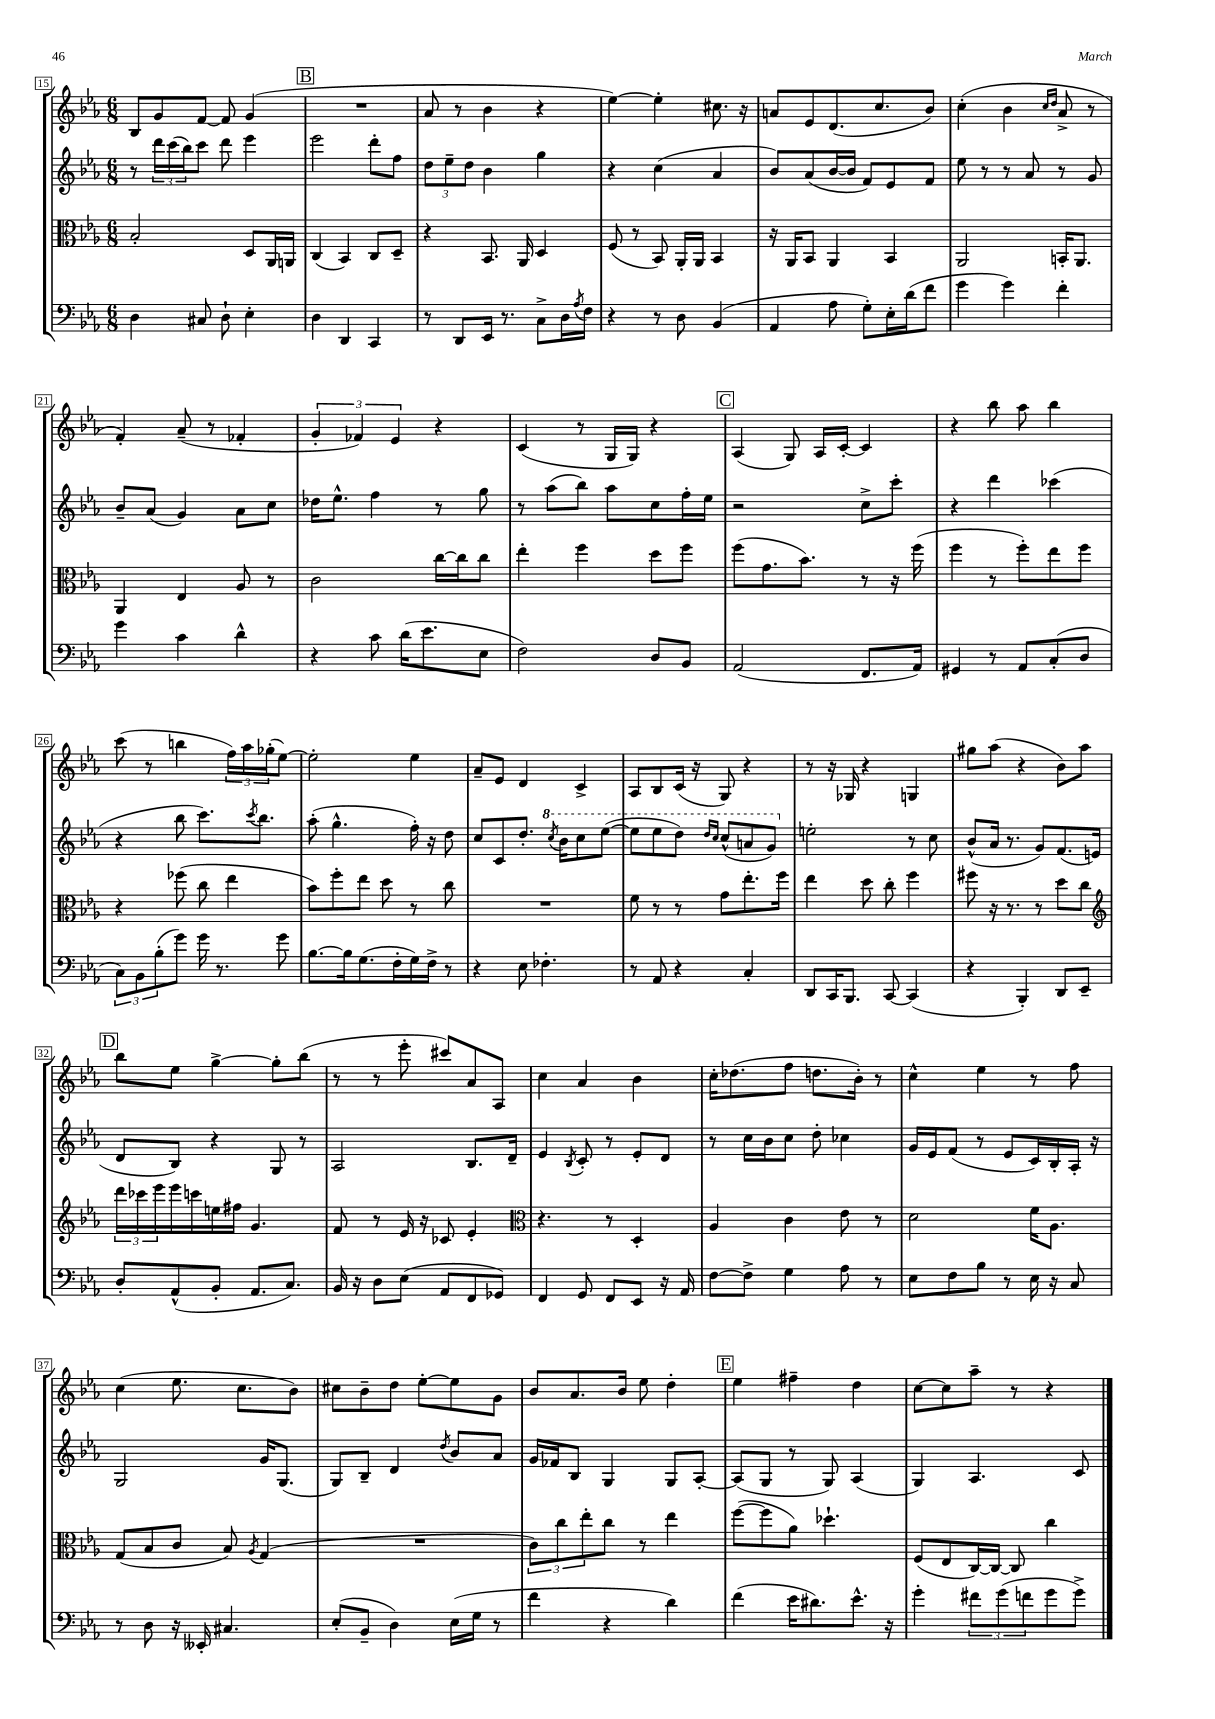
<<
\new StaffGroup <<
\new Staff = "s0" {
    \clef treble \key ees \major \numericTimeSignature \time 6/8
    bes8 g'8 f'8~ f'8 g'4( |
    \mark \markup { \box "B" } R2. |
    aes'8 r8 bes'4 r4 |
    ees''4~) ees''4-. cis''8. r16 |
    a'8 ees'8 d'8.( c''8. bes'8) |
    c''4-.( bes'4 \grace { c''16 d''16 } aes'8-> r8 |
    f'4-.) aes'8--( r8 fes'4-. |
    \tuplet 3/2 { g'4-. fes'4) ees'4 } r4 |
    c'4( r8 g16 g16) r4 |
    \mark \markup { \box "C" } aes4( g8) aes16 c'16~-. c'4 |
    r4 bes''8 aes''8 bes''4 |
    c'''8( r8 b''4 \tuplet 3/2 { f''16) aes''16 ges''16-.( } ees''8~) |
    ees''2-. ees''4 |
    aes'8-- ees'8 d'4 c'4-> |
    aes8 bes8 c'16( r16 g8) r4 |
    r8 r16 ges16 r4 g4 |
    gis''8 aes''8( r4 bes'8) aes''8 |
    \mark \markup { \box "D" } bes''8 ees''8 g''4~-> g''8-. bes''8( |
    r8 r8 ees'''8-. cis'''8) aes'8 aes8 |
    c''4 aes'4 bes'4 |
    c''16-. des''8.( f''8 d''8. bes'16-.) r8 |
    c''4-^ ees''4 r8 f''8 |
    c''4( ees''8. c''8. bes'8) |
    cis''8 bes'8-- d''8 ees''8~-. ees''8 g'8 |
    bes'8 aes'8. bes'16 ees''8 d''4-. |
    \mark \markup { \box "E" } ees''4 fis''4-- d''4 |
    c''8~ c''8 aes''8-- r8 r4 \bar "|." |
}
\new Staff = "s1" {
    \clef treble \key ees \major \numericTimeSignature \time 6/8
    r8 \tuplet 3/2 { d'''16 c'''16( bes''16) } c'''8 d'''8 ees'''4 |
    \mark \markup { \box "B" } ees'''2 d'''8-. f''8 |
    \tuplet 3/2 { d''8 ees''8-- d''8 } bes'4 g''4 |
    r4 c''4( aes'4 |
    bes'8) aes'8( bes'16~ bes'16 f'8) ees'8 f'8 |
    ees''8 r8 r8 aes'8 r8 g'8 |
    bes'8-- aes'8( g'4) aes'8 c''8 |
    des''16 ees''8.-^ f''4 r8 g''8 |
    r8 aes''8( bes''8) aes''8 c''8 f''16-. ees''16 |
    \mark \markup { \box "C" } r2 c''8-> c'''8-. |
    r4 d'''4 ces'''4( |
    r4 bes''8 c'''8.) \acciaccatura { c'''8 } bes''8. |
    aes''8-.( g''4.-^ f''16-.) r16 d''8 |
    c''8 c'8 d''8.-. \ottava #1 \acciaccatura { c'''8 } bes''16 c'''8 ees'''8~( |
    ees'''8 ees'''8 d'''8) \grace { d'''16 c'''16 } c'''8-^( a''8 g''8) \ottava #0 |
    e''2-. r8 c''8 |
    bes'8-^( aes'16 r8. g'8) f'8.( e'16 |
    \mark \markup { \box "D" } d'8 bes8) r4 g8 r8 |
    aes2 bes8. d'16-- |
    ees'4 \acciaccatura { bes8 } c'8-. r8 ees'8-. d'8 |
    r8 c''16 bes'16 c''8 d''8-. ces''4 |
    g'16 ees'16 f'8( r8 ees'8 c'16) bes16-. aes16-. r16 |
    g2 g'16 g8.( |
    g8) bes8-- d'4 \acciaccatura { d''8 } bes'8 aes'8 |
    g'16 fes'16 bes8 g4 g8 aes8~-. |
    \mark \markup { \box "E" } aes8( g8 r8 g8) aes4( |
    g4) aes4. c'8 \bar "|." |
}
\new Staff = "s2" {
    \clef alto \key ees \major \numericTimeSignature \time 6/8
    bes2-. d8 aes,16 a,16 |
    \mark \markup { \box "B" } c4( bes,4) c8 d8-- |
    r4 bes,8. aes,16 d4 |
    f8( r8 bes,8) aes,16-. aes,16 bes,4 |
    r16 aes,16 bes,8 aes,4 bes,4 |
    aes,2 b,16-. aes,8. |
    aes,4 ees4 aes8 r8 |
    c'2 c''16~ c''16 c''8 |
    ees''4-. f''4 d''8 f''8 |
    \mark \markup { \box "C" } f''8( g'8. bes'8.) r8 r16 f''16( |
    f''4 r8 f''8-.) ees''8 f''8 |
    r4 fes''8( c''8 ees''4 |
    bes'8) f''8-. ees''8 d''8 r8 c''8 |
    R2. |
    f'8 r8 r8 g'8 ees''8.-. f''16 |
    ees''4 d''8 c''8-. f''4 |
    fis''8 r16 r8. r8 d''8 c''8 |
    \mark \markup { \box "D" } \clef treble \tuplet 3/2 { d'''16 ces'''16 ees'''16 } ees'''16 c'''16 e''16 fis''16 g'4. |
    f'8 r8 ees'16 r16 ces'8 ees'4-. |
    \clef alto r4. r8 d4-. |
    aes4 c'4 ees'8 r8 |
    d'2 f'16 aes8. |
    g8( bes8 c'8 bes8) \acciaccatura { aes8 } g4( |
    R2. |
    \tuplet 3/2 { c'8) c''8 ees''8-. } c''8 r8 ees''4 |
    \mark \markup { \box "E" } f''8~( f''8 aes'8) des''4.-! |
    f8( ees8 c16~) c16~ c8 c''4 \bar "|." |
}
\new Staff = "s3" {
    \clef bass \key ees \major \numericTimeSignature \time 6/8
    d4 cis8 d8-! ees4-. |
    \mark \markup { \box "B" } d4 d,4 c,4 |
    r8 d,8 ees,16 r8. c8-> d16 \acciaccatura { aes8 } f16 |
    r4 r8 d8 bes,4( |
    aes,4 aes8 g8-.) ees16-. d'16( f'8 |
    g'4 g'4) f'4-. |
    g'4 c'4 d'4-^ |
    r4 c'8 d'16( ees'8. ees8 |
    f2) d8 bes,8 |
    \mark \markup { \box "C" } aes,2( f,8. aes,16) |
    gis,4 r8 aes,8 c8-.( d8 |
    \tuplet 3/2 { c8) bes,8 bes8-.( } g'8) g'16 r8. g'8 |
    bes8.~ bes16 g8.( f16-. g16) f16-> r8 |
    r4 ees8 fes4.-. |
    r8 aes,8 r4 c4-. |
    d,8 c,16 bes,,8. c,8~ c,4( |
    r4 bes,,4-.) d,8 ees,8-- |
    \mark \markup { \box "D" } d8-. aes,8-^( bes,8-. aes,8. c8.) |
    bes,16 r16 d8 ees8( aes,8 f,8 ges,8) |
    f,4 g,8 f,8 ees,8 r16 aes,16 |
    f8~ f8-> g4 aes8 r8 |
    ees8 f8 bes8 r8 ees16 r16 c8 |
    r8 d8 r16 eeses,16-. cis4. |
    ees8-.( bes,8-- d4) ees16( g16 r8 |
    f'4 r4 d'4) |
    \mark \markup { \box "E" } f'4( ees'16 dis'8.) ees'8.-^ r16 |
    g'4-. \tuplet 3/2 { fis'8 g'8( f'8 } g'8 g'8->) \bar "|." |
}
>>
>>
\layout { \context { \Score currentBarNumber = #15 \override BarNumber.stencil = #(make-stencil-boxer 0.1 0.3 ly:text-interface::print) } }
